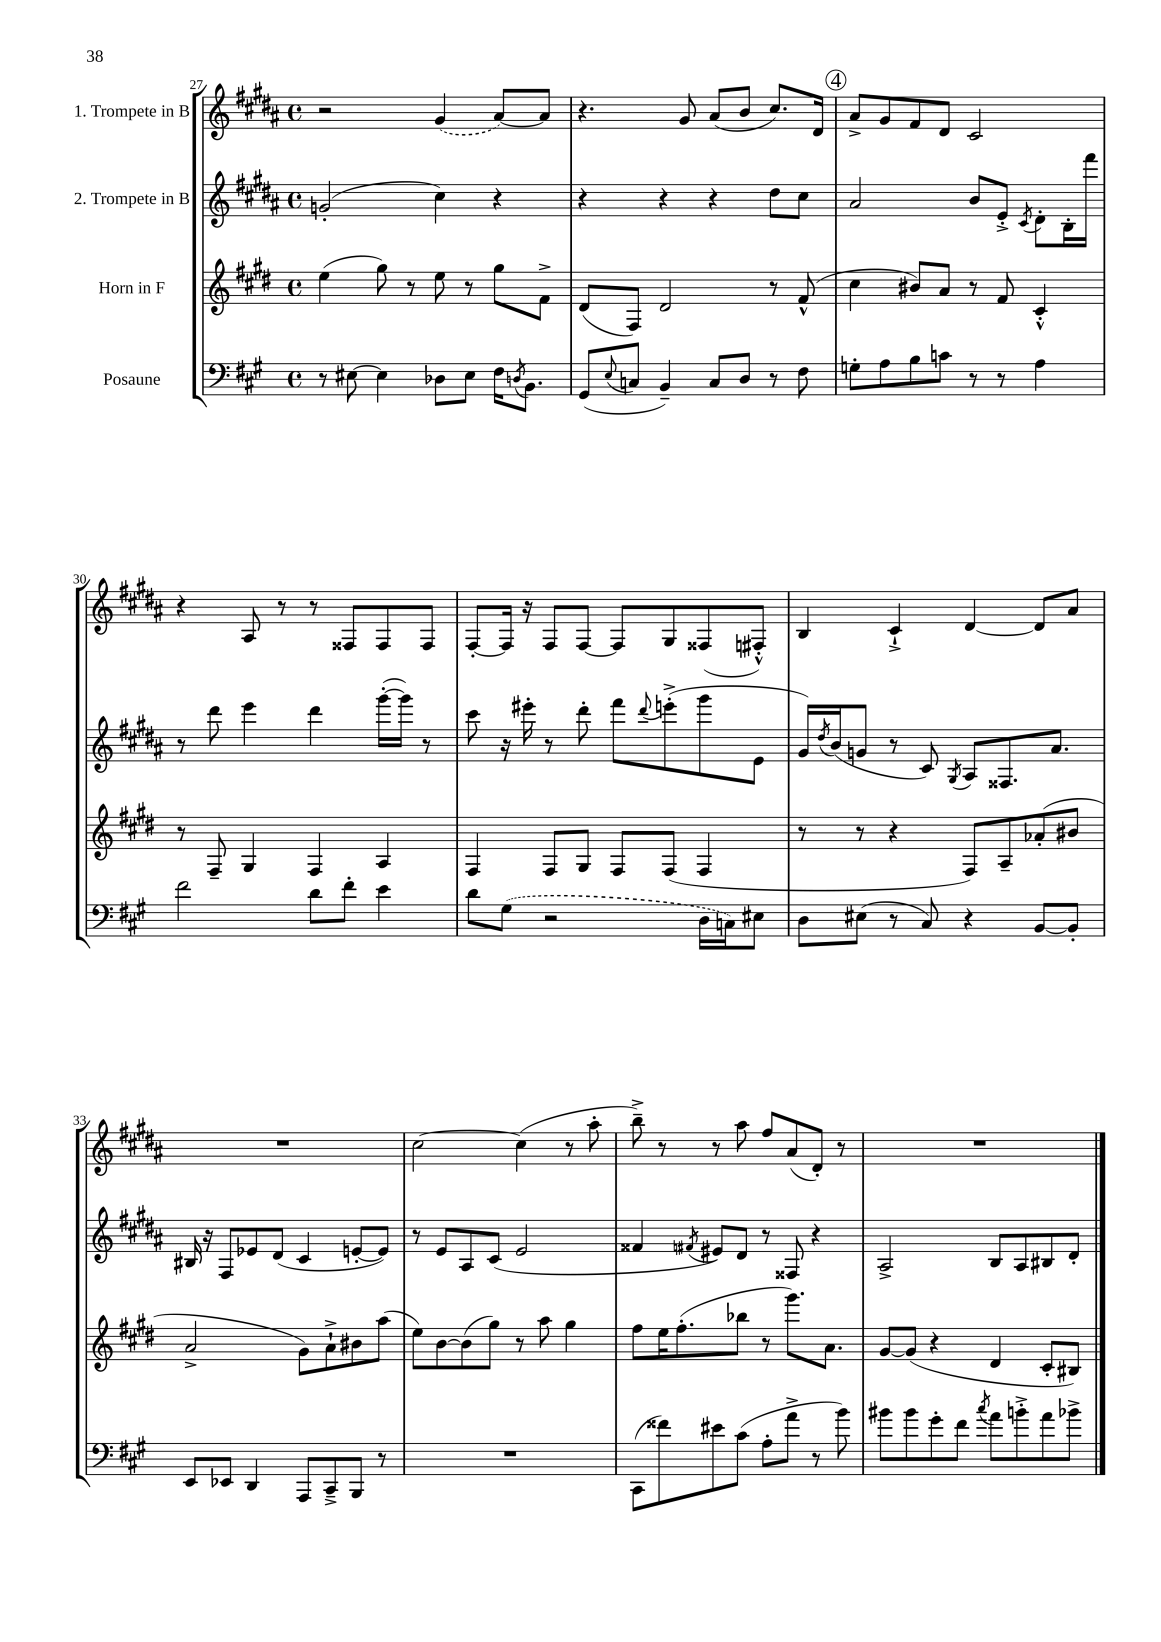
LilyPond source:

<<
\new StaffGroup <<
\new Staff = "s0" \with { instrumentName = "1. Trompete in B" } {
    \clef treble \key b \major \defaultTimeSignature \time 4/4
    r2 \once \slurDashed gis'4( ais'8~) ais'8 |
    r4. gis'8 ais'8( b'8 cis''8.) dis'16 |
    \mark \markup { \circle "4" } ais'8-> gis'8 fis'8 dis'8 cis'2 |
    r4 ais8 r8 r8 fisis8 fisis8 fisis8 |
    fis8~-. fis16 r16 fis8 fis8~ fis8 gis8 fisis8( fis8-.-^) |
    b4 cis'4-!-> dis'4~ dis'8 ais'8 |
    R1 |
    cis''2~ cis''4( r8 ais''8-. |
    b''8--->) r8 r8 ais''8 fis''8 ais'8( dis'8-.) r8 |
    R1 \bar "|." |
}
\new Staff = "s1" \with { instrumentName = "2. Trompete in B" } {
    \clef treble \key b \major \defaultTimeSignature \time 4/4
    g'2-.( cis''4) r4 |
    r4 r4 r4 dis''8 cis''8 |
    \mark \markup { \circle "4" } ais'2 b'8 e'8-.-> \acciaccatura { cis'8 } dis'8-. b16-. fis'''16 |
    r8 dis'''8 e'''4 dis'''4 gis'''16~-.( gis'''16) r8 |
    cis'''8 r16 eis'''16-. r8 dis'''8-. fis'''8 \appoggiatura { dis'''8 } e'''8-.->( gis'''8 e'8 |
    gis'16) \acciaccatura { dis''8 } b'16( g'8 r8 cis'8) \acciaccatura { gis8 } ais8 fisis8. ais'8. |
    bis16 r16 fis8 ees'8 dis'8( cis'4 e'8~-. e'8) |
    r8 e'8 ais8 cis'8( e'2 |
    fisis'4 \acciaccatura { fis'8 } eis'8) dis'8 r8 fisis8 r4 |
    ais2-> b8 ais8 bis8 dis'8-. \bar "|." |
}
\new Staff = "s2" \with { instrumentName = "Horn in F" } {
    \clef treble \key e \major \defaultTimeSignature \time 4/4
    e''4( gis''8) r8 e''8 r8 gis''8 fis'8-> |
    dis'8( fis8) dis'2 r8 fis'8-^( |
    \mark \markup { \circle "4" } cis''4 bis'8) a'8 r8 fis'8 cis'4-.-^ |
    r8 fis8-- gis4 fis4 a4 |
    fis4 fis8 gis8 fis8 fis8( fis4 |
    r8 r8 r4 fis8) a8-- aes'8-.( bis'8 |
    a'2-> gis'8) a'8-!-> bis'8 a''8( |
    e''8) b'8~ b'8( gis''8) r8 a''8 gis''4 |
    fis''8 e''16 fis''8.-.( bes''8 r8 gis'''8.) a'8. |
    gis'8~ gis'8( r4 dis'4 cis'8-. bis8) \bar "|." |
}
\new Staff = "s3" \with { instrumentName = "Posaune" } {
    \clef bass \key a \major \defaultTimeSignature \time 4/4
    r8 eis8~ eis4 des8 eis8 fis16 \acciaccatura { d8 } b,8. |
    gis,8( \appoggiatura { e8 } c8 b,4--) c8 d8 r8 fis8 |
    \mark \markup { \circle "4" } g8-. a8 b8 c'8 r8 r8 a4 |
    fis'2 d'8 fis'8-. e'4 |
    d'8 \once \slurDashed gis8( r2 d16 c16) eis8 |
    d8 eis8( r8 cis8) r4 b,8~ b,8-. |
    e,8 ees,8 d,4 a,,8 cis,8---> b,,8 r8 |
    R1 |
    cis,8( fisis'8) eis'8 cis'8( a8-. a'8-> r8 b'8) |
    bis'8 bis'8 gis'8-. fis'8 \acciaccatura { cis''8 } a'8 b'8-.-> a'8 bes'8-> \bar "|." |
}
>>
>>
\layout { \context { \Score currentBarNumber = #27 } }
